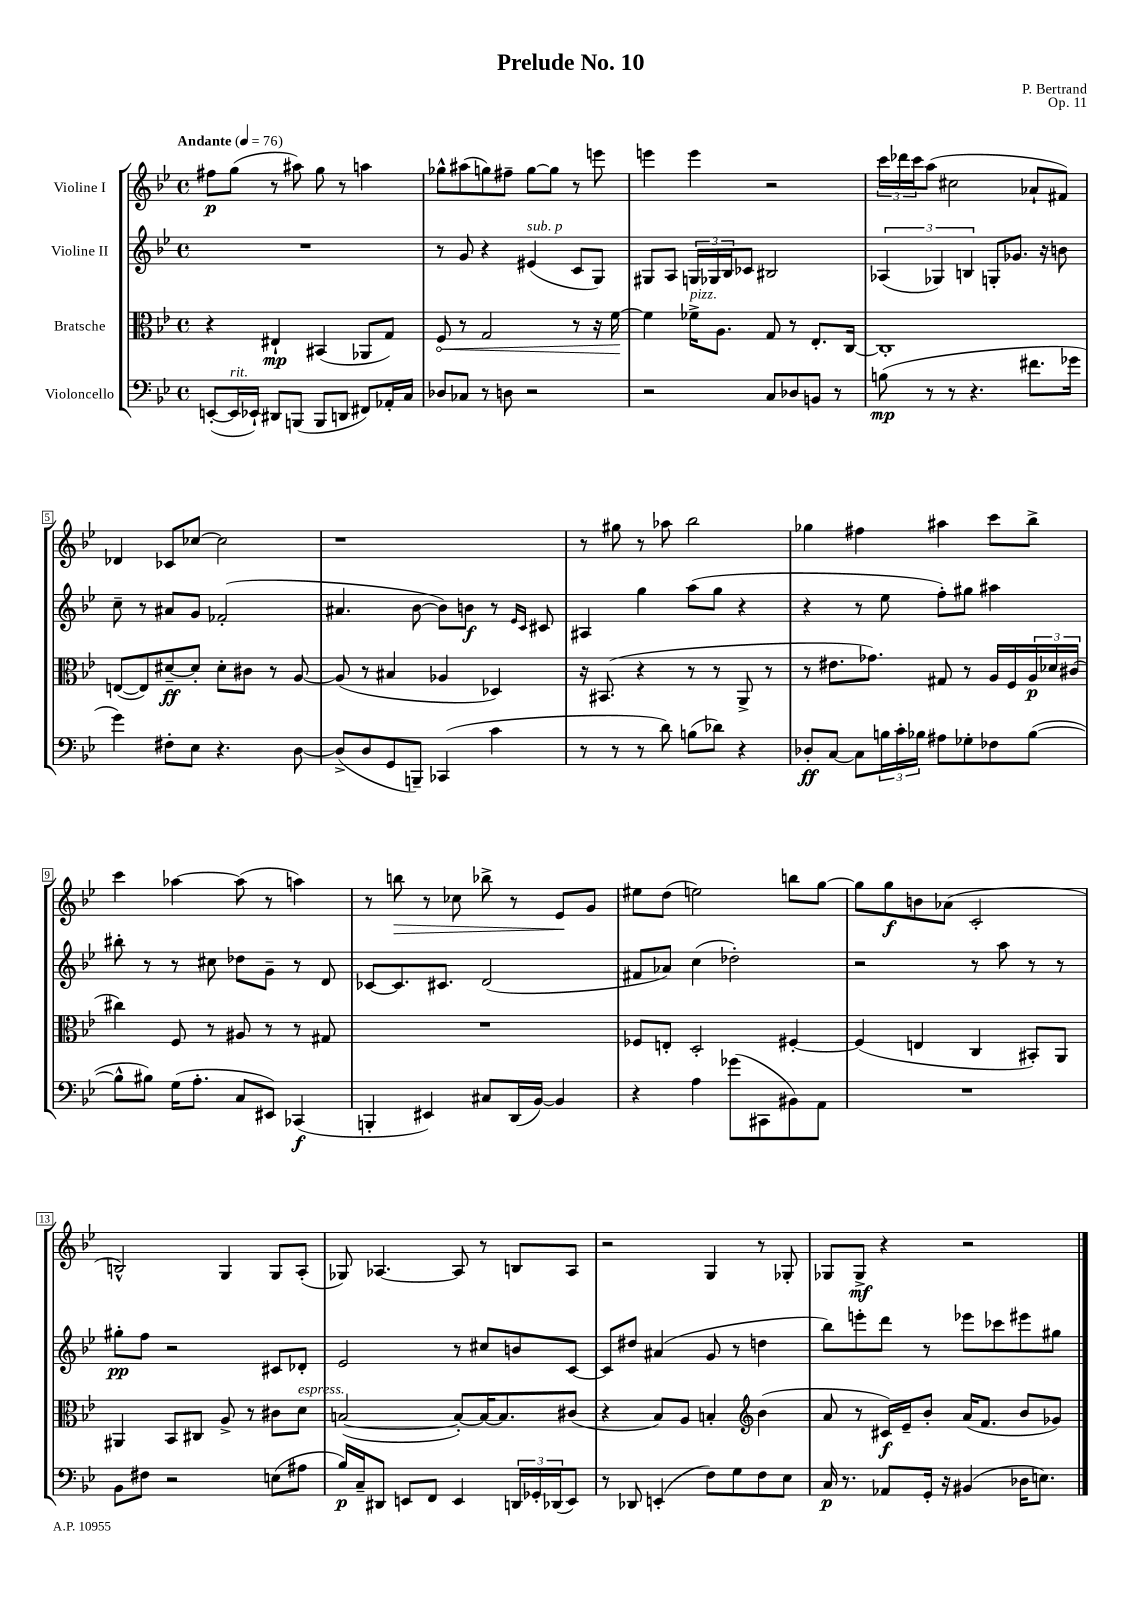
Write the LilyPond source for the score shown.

\header { title = "Prelude No. 10" composer = "P. Bertrand" opus = "Op. 11" }
<<
\new StaffGroup <<
\new Staff = "s0" \with { instrumentName = "Violine I" } {
    \clef treble \key bes \major \defaultTimeSignature \time 4/4 \tempo "Andante" 4 = 76
    fis''8\p g''8( r8 ais''8) g''8 r8 a''4 |
    ges''8-^ ais''8( g''8) fis''8-- g''8~ g''8 r8 e'''8 |
    e'''4 e'''4 r2 |
    \tuplet 3/2 { c'''16 des'''16 c'''16 } a''8( cis''2 aes'8-! fis'8) |
    des'4 ces'8 ces''8~ ces''2 |
    r1 |
    r8 gis''8 r8 aes''8 bes''2 |
    ges''4 fis''4 ais''4 c'''8 bes''8-> |
    c'''4 aes''4~ aes''8( r8 a''4) |
    r8 b''8\> r8 ces''8 bes''8-> r8 ees'8\! g'8 |
    eis''8 d''8( e''2) b''8 g''8~ |
    g''8 g''8\f b'8 aes'8( c'2-. |
    b2-^) g4 g8 a8-.( |
    ges8) aes4.~ aes8 r8 b8 aes8 |
    r2 g4 r8 ges8-. |
    ges8 ges8->\mf r4 r2 \bar "|." |
}
\new Staff = "s1" \with { instrumentName = "Violine II" } {
    \clef treble \key bes \major \defaultTimeSignature \time 4/4
    R1 |
    r8 g'8 r4 eis'4^\markup { \italic "sub. p" }( c'8 g8) |
    gis8 a8 \tuplet 3/2 { g16 ges16 bes16 } ces'8 bis2 |
    \tuplet 3/2 { aes4( ges4) b4 } g8-. ges'8. r16 b'8 |
    c''8-- r8 ais'8 g'8 fes'2-.( |
    ais'4. bes'8~ bes'8) b'8\f r8 \grace { ees'16 c'16 } cis'8 |
    ais4 g''4 a''8( g''8 r4 |
    r4 r8 ees''8 f''8-.) gis''8 ais''4 |
    bis''8-. r8 r8 cis''8 des''8 g'8-- r8 d'8 |
    ces'8~ ces'8. cis'8. d'2( |
    fis'8 aes'8) c''4( des''2-.) |
    r2 r8 a''8 r8 r8 |
    gis''8-.\pp f''8 r2 cis'8 des'8-. |
    ees'2 r8 cis''8 b'8 c'8~ |
    c'8 dis''8 ais'4( g'8 r8 d''4 |
    bes''8) e'''8-. d'''8 r8 ees'''8 ces'''8 eis'''8 gis''8 \bar "|." |
}
\new Staff = "s2" \with { instrumentName = "Bratsche" } {
    \clef alto \key bes \major \defaultTimeSignature \time 4/4
    r4 eis4-!\mp bis,4( aes,8 g8) |
    \once \override Hairpin.circled-tip = ##t f8\< r8 g2 r8 r16 f'16~\! |
    f'4 fes'16->^\markup { \italic "pizz." } a8. g8 r8 ees8.-. c16~ |
    c1-. |
    e8~( e8) dis'8~--\ff dis'8-. dis'8-. cis'8 r8 a8~ |
    a8( r8 bis4 aes4 des4) |
    r16 bis,8.( r4 r8 r8 a,8-> r8 |
    r8 eis'8. ges'8.) gis8 r8 a16 f16 \tuplet 3/2 { a16\p des'16 cis'16( } |
    cis''4) f8 r8 ais8 r8 r8 gis8 |
    R1 |
    fes8 e8-. d2-. fis4~-. |
    fis4( e4 c4 bis,8-.) a,8 |
    ais,4 bes,8 cis8 a8-> r8 cis'8 d'8^\markup { \italic "espress." } |
    b2~( b8~-.) b16~ b8. cis'8( |
    r4 bes8) a8 b4-. \clef treble bes'4( |
    a'8 r8 cis'16\f) ees'16-- bes'8-. a'16( f'8. bes'8 ges'8) \bar "|." |
}
\new Staff = "s3" \with { instrumentName = "Violoncello" } {
    \clef bass \key bes \major \defaultTimeSignature \time 4/4
    e,8~-.( e,16^\markup { \italic "rit." } ees,16-!) dis,8 b,,8( b,,8 d,8 fis,8) aes,16-. c16 |
    des8 ces8 r8 d8 r2 |
    r2 c8 des8 b,8 r8 |
    b8\mp( r8 r8 r4. fis'8. ges'16 |
    g'4) fis8-. ees8 r4. d8~ |
    d8->( d8 g,8 b,,8--) ces,4( c'4 |
    r8 r8 r8 d'8) b8( des'8) r4 |
    des8-.\ff c8~ c8 \tuplet 3/2 { b16 c'16-. bes16 } ais8 ges8-. fes8 bes8~( |
    bes8-^ bis8) g16( a8.-. c8 eis,8) ces,4\f( |
    b,,4-. eis,4) cis8 d,16( bes,16~) bes,4 |
    r4 a4 ges'8( cis,8 bis,8) a,8 |
    R1 |
    bes,8 fis8 r2 e8( ais8 |
    bes16\p) c16-- dis,8 e,8 f,8 e,4 \tuplet 3/2 { d,16 ges,16-. des,16( } e,8) |
    r8 des,8 e,4-.( f8) g8 f8 ees8 |
    c16\p r8. aes,8 g,16-. r16 bis,4( des16 e8.) \bar "|." |
}
>>
>>
\layout { \context { \Score \override BarNumber.stencil = #(make-stencil-boxer 0.1 0.3 ly:text-interface::print) } }
